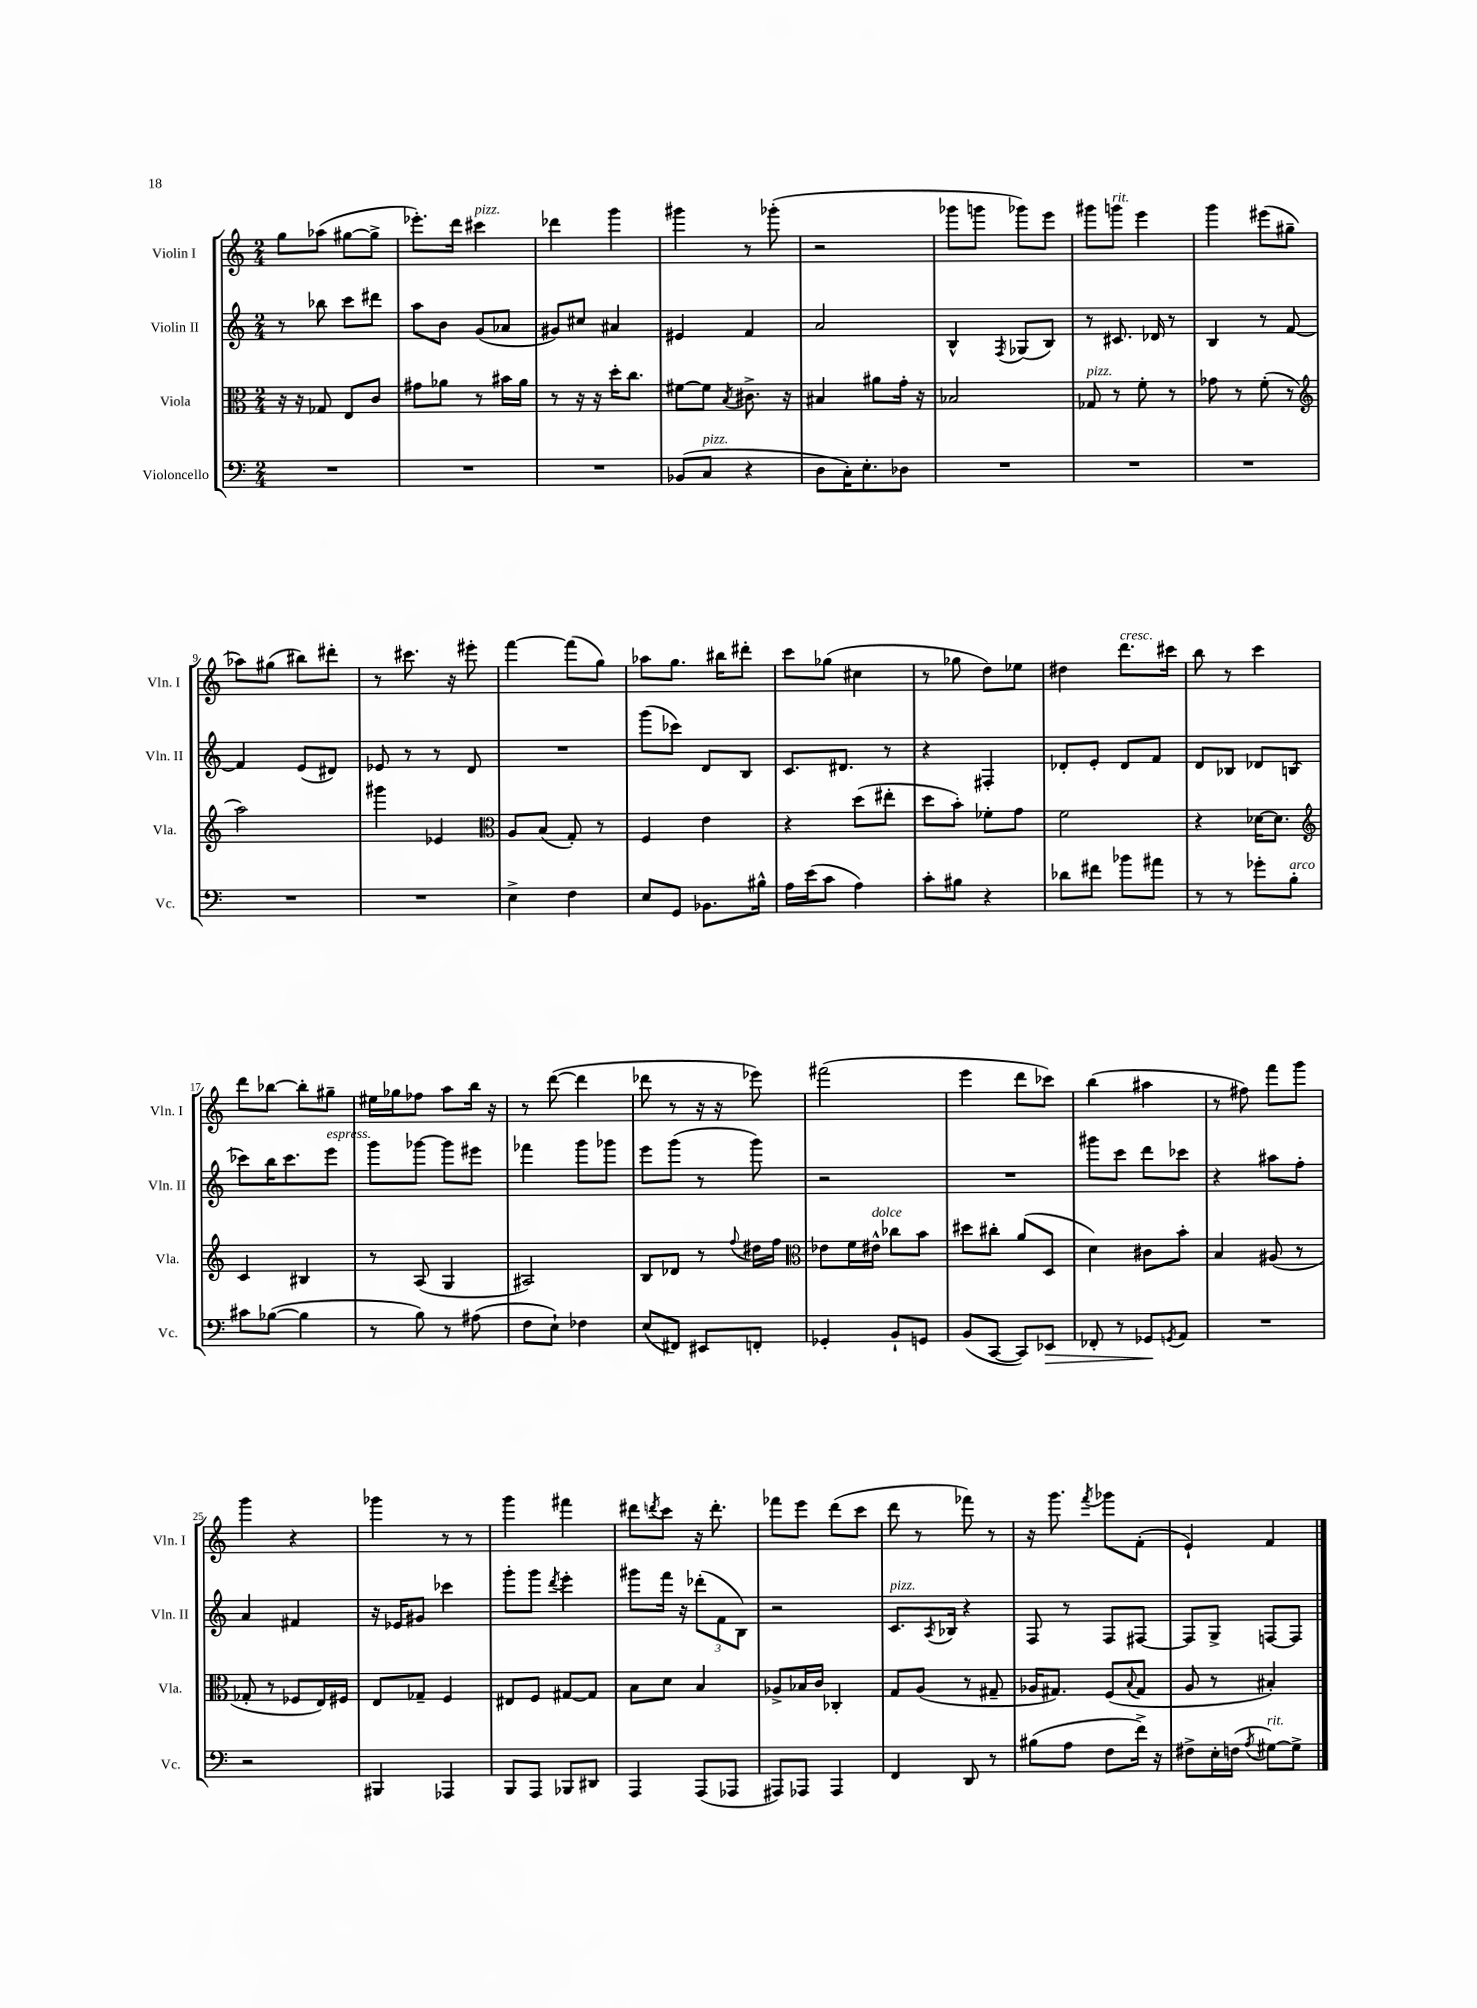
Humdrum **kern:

**kern	**dynam	**kern	**kern	**kern
*part4	*part4	*part3	*part2	*part1
*staff4	*staff4	*staff3	*staff2	*staff1
*I"Violoncello	*	*I"Viola	*I"Violin II	*I"Violin I
*I'Vc.	*	*I'Vla.	*I'Vln. II	*I'Vln. I
*clefF4	*	*clefC3	*clefG2	*clefG2
*k[]	*	*k[]	*k[]	*k[]
*M2/4	*	*M2/4	*M2/4	*M2/4
=1	=1	=1	=1	=1
2r	.	16r	8r	8gg\L
.	.	16r	.	.
.	.	8G-X/	8bb-X\	(8aa-X\J
.	.	8E/L	8ccc\L	[8gg#X\L
.	.	8c/J	8ddd#X\J	8gg#^\J]
=2	=2	=2	=2	=2
2r	.	8g#X\L	8aa\L	8.eee-X'\L)
.	.	8a-X\J	8b\J	.
.	.	.	.	16ddd\Jk
!	!	!	!	!LO:TX:a:i:t=pizz.
.	.	8r	(8g/L	4ccc#X\
.	.	16b#X\LL	8a-X/J	.
.	.	16a-\JJ	.	.
=3	=3	=3	=3	=3
2r	.	8r	8g#X/L)	4ddd-X\
.	.	16r	8cc#X/J	.
.	.	16r	.	.
.	.	16dd'\KL	4a#X/	4ggg\
.	.	8.cc\J	.	.
=4	=4	=4	=4	=4
(8BB-X/L	.	[8f#X\L	4e#X/	4ggg#X\
!LO:TX:a:i:t=pizz.	!	!	!	!
8C/J	.	8f#\J]	.	.
.	.	8qB/	.	.
4r	.	8.c#X^\	4f/	8r
.	.	.	.	(8ggg-X'\
.	.	16r	.	.
=5	=5	=5	=5	=5
8D\L	.	4B#X/	2a/	2r
16C'\K)	.	.	.	.
8.E'\	.	.	.	.
.	.	8a#X\L	.	.
8D-X\J	.	16g'\Jk	.	.
.	.	16r	.	.
=6	=6	=6	=6	=6
2r	.	2B-X/	4B^^/	8ggg-X\L
.	.	.	.	8gggn\J
.	.	.	8qF/	.
.	.	.	(8G-X/L	8ggg-X\L)
.	.	.	8B/J)	8eee\J
=7	=7	=7	=7	=7
!	!	!LO:TX:a:i:t=pizz.	!	!
2r	.	8G-X/	8r	8ggg#X\L
!	!	!	!	!LO:TX:a:i:t=rit.
.	.	8r	8.c#X/	8gggn\J
.	.	8f'\	.	4eee\
.	.	.	16d-X/	.
.	.	8r	8r	.
=8	=8	=8	=8	=8
2r	.	8g-X\	4B/	4ggg\
.	.	8r	.	.
.	.	(8f'\	8r	(8eee#X\L
.	.	8r	[8f/	8gg#X~\J
!!LO:LB:g=z
=9	=9	=9	=9	=9
*	*	*clefG2	*	*
2r	.	2aa\)	4f/]	8aa-X\L)
.	.	.	.	(8gg#X\J
.	.	.	(8e/L	8bb#X\L)
.	.	.	8d#X/J)	8ddd#X'\J
=10	=10	=10	=10	=10
2r	.	4ggg#X\	8e-X/	8r
.	.	.	8r	8.ccc#X\
.	.	4e-X/	8r	.
.	.	.	.	16r
.	.	.	8d/	8eee#X'\
=11	=11	=11	=11	=11
*	*	*clefC3	*	*
4E^\	.	8A/L	2r	[4fff\
.	.	(8B/J	.	.
4F\	.	8G'/)	.	(8fff\L]
.	.	8r	.	8gg\J)
=12	=12	=12	=12	=12
8E/L	.	4F/	(8ggg\L	8aa-X\L
8GG/J	.	.	8ccc-X\J)	8.gg\J
8.BB-X\L	.	4e\	8d/L	.
.	.	.	.	16bb#X\KL
.	.	.	8B/J	8ddd#X'\J
16B#X^^\Jk	.	.	.	.
=13	=13	=13	=13	=13
16A\LL	.	4r	8.c/L	8ccc\L
(16e\J	.	.	.	.
8c\J	.	.	.	(8gg-X\J
.	.	.	8.d#X/J	.
4A\)	.	(8dd\L	.	4cc#X\
.	.	8ee#X'\J	8r	.
=14	=14	=14	=14	=14
8c'\L	.	8dd\L	4r	8r
8B#X\J	.	8b'\J)	.	8gg-X\
4r	.	8f-X'\L	4F#X'/	8dd\L)
.	.	8g\J	.	8ee-X\J
=15	=15	=15	=15	=15
8d-X\L	.	2f\	8d-X'/L	4dd#X\
8f#X\J	.	.	8e'/J	.
!	!	!	!	!LO:TX:a:i:t=cresc.
8b-X\L	.	.	8d-/L	8.ddd\L
8a#X\J	.	.	8f/J	.
.	.	.	.	16ccc#X\Jk
=16	=16	=16	=16	=16
8r	.	4r	8d/L	8bb\
8r	.	.	8B-X/J	8r
8g-X'\L	.	[16d-X\KL	8d-X/L	4ccc\
.	.	8.d-\J]	.	.
!LO:TX:a:i:t=arco	!	!	!	!
8B'\J	.	.	(8Bn/J	.
!!LO:LB:g=z
=17	=17	=17	=17	=17
*	*	*clefG2	*	*
8c#X\L	.	4c/	8ccc-X\L)	8ddd\L
([8B-X\J	.	.	16bb\K	[8bb-X\J
.	.	.	8.ccc-\	.
4B-\]	.	4B#X/	.	8bb-'\L]
!	!	!	!LO:TX:a:i:t=espress.	!
.	.	.	8eee\J	8gg#X~\J
=18	=18	=18	=18	=18
8r	.	8r	8ggg\L	16ee#X\LL
.	.	.	.	16gg-X\J
8B\)	.	(8A/	[8ggg-X\J	8ff-X\J
8r	.	4G/	8ggg-\L]	8aa\L
(8A#X\	.	.	8eee#X\J	16bb\Jk
.	.	.	.	16r
=19	=19	=19	=19	=19
8F\L	.	2A#X/)	4fff-X\	8r
8E`\J)	.	.	.	([8ddd\
4F-X\	.	.	8ggg\L	4ddd\]
.	.	.	8ggg-X\J	.
=20	=20	=20	=20	=20
(8E/L	.	8B/L	8eee\L	8ddd-X\
8FF#X/J)	.	8d-X/J	(8ggg\J	8r
8EE#X/L	.	8r	8r	16r
.	.	.	.	16r
.	.	8qqff/	.	.
8FFn'/J	.	16dd#X\LL	8ggg\)	8eee-X\)
.	.	16ff\JJ	.	.
=21	=21	=21	=21	=21
*	*	*clefC3	*	*
4GG-X'/	.	8e-X\L	2r	(2fff#X\
.	.	16f\L	.	.
!	!	!LO:TX:a:i:t=dolce	!	!
.	.	16e#X^^\JJ	.	.
8BB`/L	.	8cc-X\L	.	.
8GGn/J	.	8b\J	.	.
=22	=22	=22	=22	=22
(8BB/L	.	8dd#X\L	2r	4eee\
[8CC/J	.	8cc#X'\J	.	.
8CC/L])	.	(8a/L	.	8ddd\L
!	!LO:HP:b	!	!	!
8EE-X/J	>	8D/J	.	8ccc-X\J)
=23	=23	=23	=23	=23
8FF-X'/	.	4d\)	8ggg#X\L	(4bb\
8r	.	.	8ccc\J	.
8GG-X/L	.	8c#X\L	8ddd\L	4aa#X\
8qGGn/	.	.	.	.
8AA/J	]	8b'\J	8ccc-X\J	.
=24	=24	=24	=24	=24
2r	.	4B/	4r	8r
.	.	.	.	8ff#X\)
.	.	(8A#X/	8aa#X\L	8fff\L
.	.	8r	8ff'\J	8ggg\J
!!LO:LB:g=z
=25	=25	=25	=25	=25
2r	.	8G-X'/	4a/	4ggg\
.	.	8r	.	.
.	.	8F-X/L	4f#X/	4r
.	.	16E/L)	.	.
.	.	16F#X/JJ	.	.
=26	=26	=26	=26	=26
4BBB#X/	.	8E/L	16r	4ggg-X\
.	.	.	16e-X/KL	.
.	.	8G-X~/J	8g#X/J	.
4AAA-X/	.	4F/	4ccc-X\	8r
.	.	.	.	8r
=27	=27	=27	=27	=27
8BBB/L	.	8E#X/L	8ggg'\L	4ggg\
8AAA/J	.	8F/J	8ggg\J	.
.	.	.	8qddd/	.
8BBB-X/L	.	[8G#X/L	4eee'\	4fff#X\
8DD#X/J	.	8G#/J]	.	.
=28	=28	=28	=28	=28
4AAA/	.	8B\L	8ggg#X\L	8ddd#X\L
.	.	.	.	8qdddn/
.	.	8d\J	16fff\Jk	8ccc\J
.	.	.	16r	.
(8AAA/L	.	4B/	(12ddd-X'\L	16r
.	.	.	.	8.ddd'\
.	.	.	12f\	.
8AAA-X/J	.	.	.	.
.	.	.	12B\J)	.
=29	=29	=29	=29	=29
8AAA#X/L)	.	8A-X^/L	2r	8fff-X\L
8AAA-X/J	.	16B-X/L	.	8eee\J
.	.	16c/JJ	.	.
4AAA-/	.	4C-X'/	.	(8ddd\L
.	.	.	.	8ccc\J
=30	=30	=30	=30	=30
!	!	!	!LO:TX:a:i:t=pizz.	!
4FF/	.	8G/L	8.c/L	8ddd\
.	.	(8A/J	.	8r
.	.	.	8qA/	.
.	.	.	16B-X/Jk	.
8DD/	.	8r	4r	8fff-X\)
8r	.	8G#X~/	.	8r
=31	=31	=31	=31	=31
(8B#X\L	.	16A-X/KL	8F/	16r
.	.	8.G#X/J)	.	8.ggg\
8A\J	.	.	8r	.
.	.	.	.	8qfff/
8F\L	.	(8F/L	8F/L	8ggg-X\L
.	.	8qqB/	.	.
16f^\Jk)	.	8G#/J	[8F#X/J	(8f'\J
16r	.	.	.	.
=32	=32	=32	=32	=32
8F#X^\L	.	8A/	8F#/L]	4e`/)
16E'\L	.	8r	8G^/J	.
(16Fn\JJ	.	.	.	.
8qA/	.	.	.	.
!LO:TX:a:i:t=rit.	!	!	!	!
[8G#X\L)	.	4B#X'/)	[8Fn/L	4f/
8G#^\J]	.	.	8F/J]	.
==	==	==	==	==
*-	*-	*-	*-	*-
